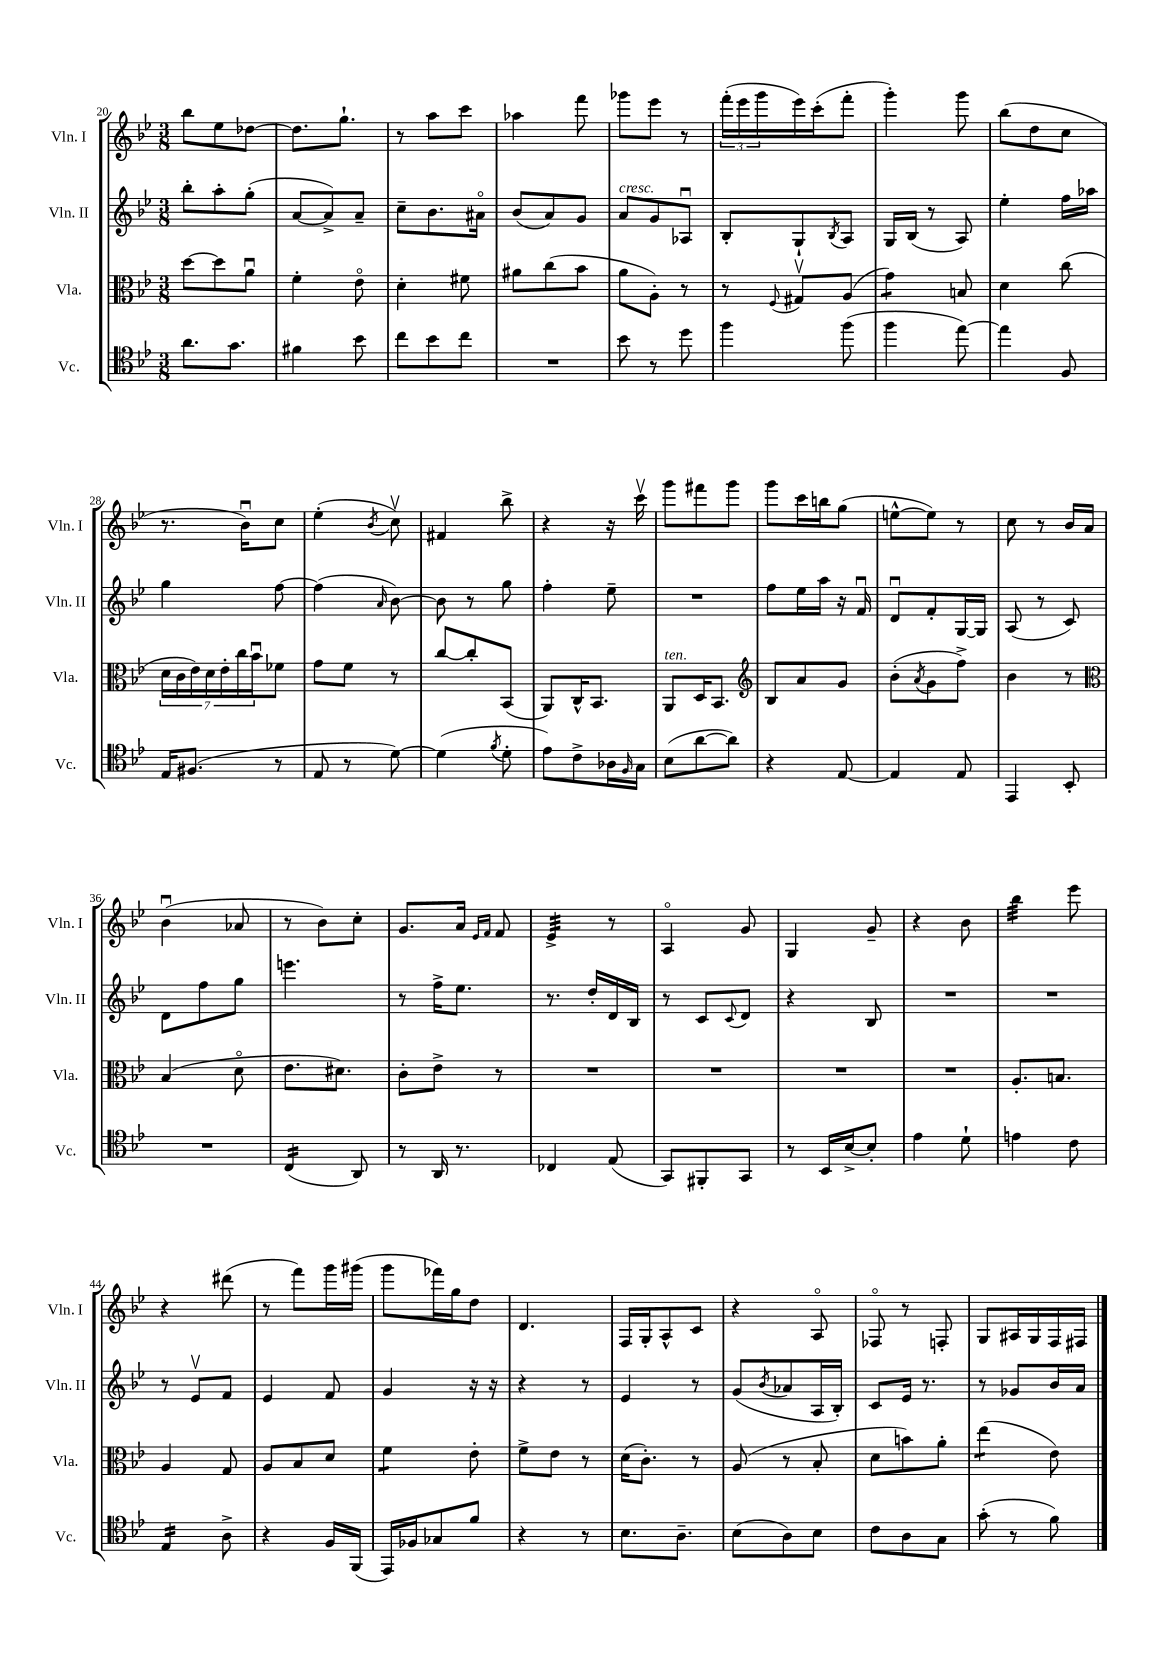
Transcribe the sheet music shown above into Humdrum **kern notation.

**kern	**kern	**kern	**kern
*staff4	*staff3	*staff2	*staff1
*clefC4	*clefC3	*clefG2	*clefG2
*k[b-e-]	*k[b-e-]	*k[b-e-]	*k[b-e-]
*M3/8	*M3/8	*M3/8	*M3/8
8.a	[8dd	8bb-'	8bb-
.	8dd]	8aa'	8ee-
8.g	.	.	.
.	8au	(8gg'	[8dd-
=	=	=	=
4f#	4f'	[8a	8.dd-]
.	.	8a^])	.
.	.	.	8.gg`
8b-	8e-o	8a~	.
=	=	=	=
8cc	4d'	8cc~	8r
8b-	.	8.b-	8aa
8cc	8f#	.	8ccc
.	.	16a#o	.
=	=	=	=
4.r	8a#	(8b-	4aa-
.	(8cc	8a)	.
.	8b-	8g	8fff
=	=	=	=
8b-	8a	8a	8ggg-
8r	8A')	8g	8eee-
8dd	8r	8A-u	8r
=	=	=	=
4ff	8r	8B-'	(24fff'
.	.	.	24eee-
.	.	.	24ggg
.	8qqF	.	.
.	8G#v	8G`	16eee-)
.	.	.	(16ccc'
.	.	8qB-	.
(8ff	(8A	8A	8fff'
=	=	=	=
4ff	4g)	16G	4ggg')
.	.	(16B-	.
.	.	8r	.
[8ee-)	8B	8A)	8ggg
=	=	=	=
4ee-]	4d	4ee-'	(8bb-
.	.	.	8dd
8F	(8cc	16ff	8cc
.	.	16aa-	.
=	=	=	=
16E-	28d	4gg	8.r
.	28c	.	.
(8.F#	.	.	.
.	28e-)	.	.
.	28d	.	.
.	28e-'	.	.
.	28cc	.	.
.	.	.	16b-u)
.	28b-u	.	.
8r	8f-	[8ff	8cc
=	=	=	=
8E-	8g	(4ff]	(4ee-'
8r	8f	.	.
.	.	16qqa	8qb-
[8d)	8r	[8b-)	8ccv)
=	=	=	=
(4d]	[8cc	8b-]	4f#
.	8cc']	8r	.
8qf	.	.	.
8d'	(8BB-	8gg	8bb-^
=	=	=	=
8e-)	8AA)	4ff'	4r
8c^	16C^^	.	.
.	8.BB-	.	.
16A-	.	8ee-~	16r
16qqF	.	.	.
16G	.	.	16cccv
=	=	=	=
(8B-	8AA	4.r	8ggg
[8a	16D	.	8fff#
.	8.BB-	.	.
8a])	.	.	8ggg
=	=	=	=
*	*clefG2	*	*
4r	8B-	8ff	8ggg
.	8a	16ee-	16ccc
.	.	16aa	16bb
[8E-	8g	16r	(8gg
.	.	16fu	.
=	=	=	=
4E-]	(8b-'	8du	[8ee^^
.	8qa	.	.
.	8g	8f'	8ee])
8E-	8ff^)	[16G	8r
.	.	16G]	.
=	=	=	=
4EE-	4b-	(8A	8cc
.	.	8r	8r
8BB-'	8r	8c)	16b-
.	.	.	16a
=	=	=	=
*	*clefC3	*	*
4.r	(4B-	8d	(4b-u
.	.	8ff	.
.	8do	8gg	8a-
=	=	=	=
(4C	8.e-	4.eee	8r
.	.	.	8b-)
.	8.d#)	.	.
8AA)	.	.	8cc'
=	=	=	=
8r	8c'	8r	8.g
16AA	8e-^	16ff^	.
8.r	.	8.ee-	16a
.	.	.	16qqe-
.	.	.	16qqf
.	8r	.	8f
=	=	=	=
4C-	4.r	8.r	4e-^
.	.	16dd'	.
(8E-	.	16d	8r
.	.	16B-	.
=	=	=	=
8GG)	4.r	8r	4Ao
8FF#'	.	8c	.
.	.	8qqc	.
8GG	.	8d	8g
=	=	=	=
8r	4.r	4r	4G
16BB-	.	.	.
[16B-^	.	.	.
8B-']	.	8B-	8g~
=	=	=	=
4e-	4.r	4.r	4r
8d`	.	.	8b-
=	=	=	=
4e	8.A'	4.r	4bb-
.	8.B	.	.
8c	.	.	8eee-
=	=	=	=
4E-	4A	8r	4r
.	.	8e-v	.
8A^	8G	8f	(8ddd#
=	=	=	=
4r	8A	4e-	8r
.	8B-	.	8fff)
16F	8d	8f	16ggg
(16FF	.	.	(16ggg#
=	=	=	=
16EE-)	4f	4g	8ggg
16F-	.	.	.
8G-	.	.	16fff-)
.	.	.	16gg
8f	8e-'	16r	8dd
.	.	16r	.
=	=	=	=
4r	8f^	4r	4.d
.	8e-	.	.
8r	8r	8r	.
=	=	=	=
8.B-	(16d	4e-	16F
.	8.c')	.	16G'
.	.	.	8A^^
8.A~	.	.	.
.	8r	8r	8c
=	=	=	=
(8B-	(8A	(8g	4r
.	.	8qb-	.
8A)	8r	8a-	.
8B-	8B-'	16A	8Ao
.	.	16B-')	.
=	=	=	=
8c	8d	8c	8F-o
8A	8b)	16e-	8r
.	.	8.r	.
8G	8a'	.	8F'
=	=	=	=
(8g'	(4ee-	8r	8G
8r	.	8g-	16A#
.	.	.	16G
8f)	8e-)	16b-	16F
.	.	16a	16F#
==	==	==	==
*-	*-	*-	*-
